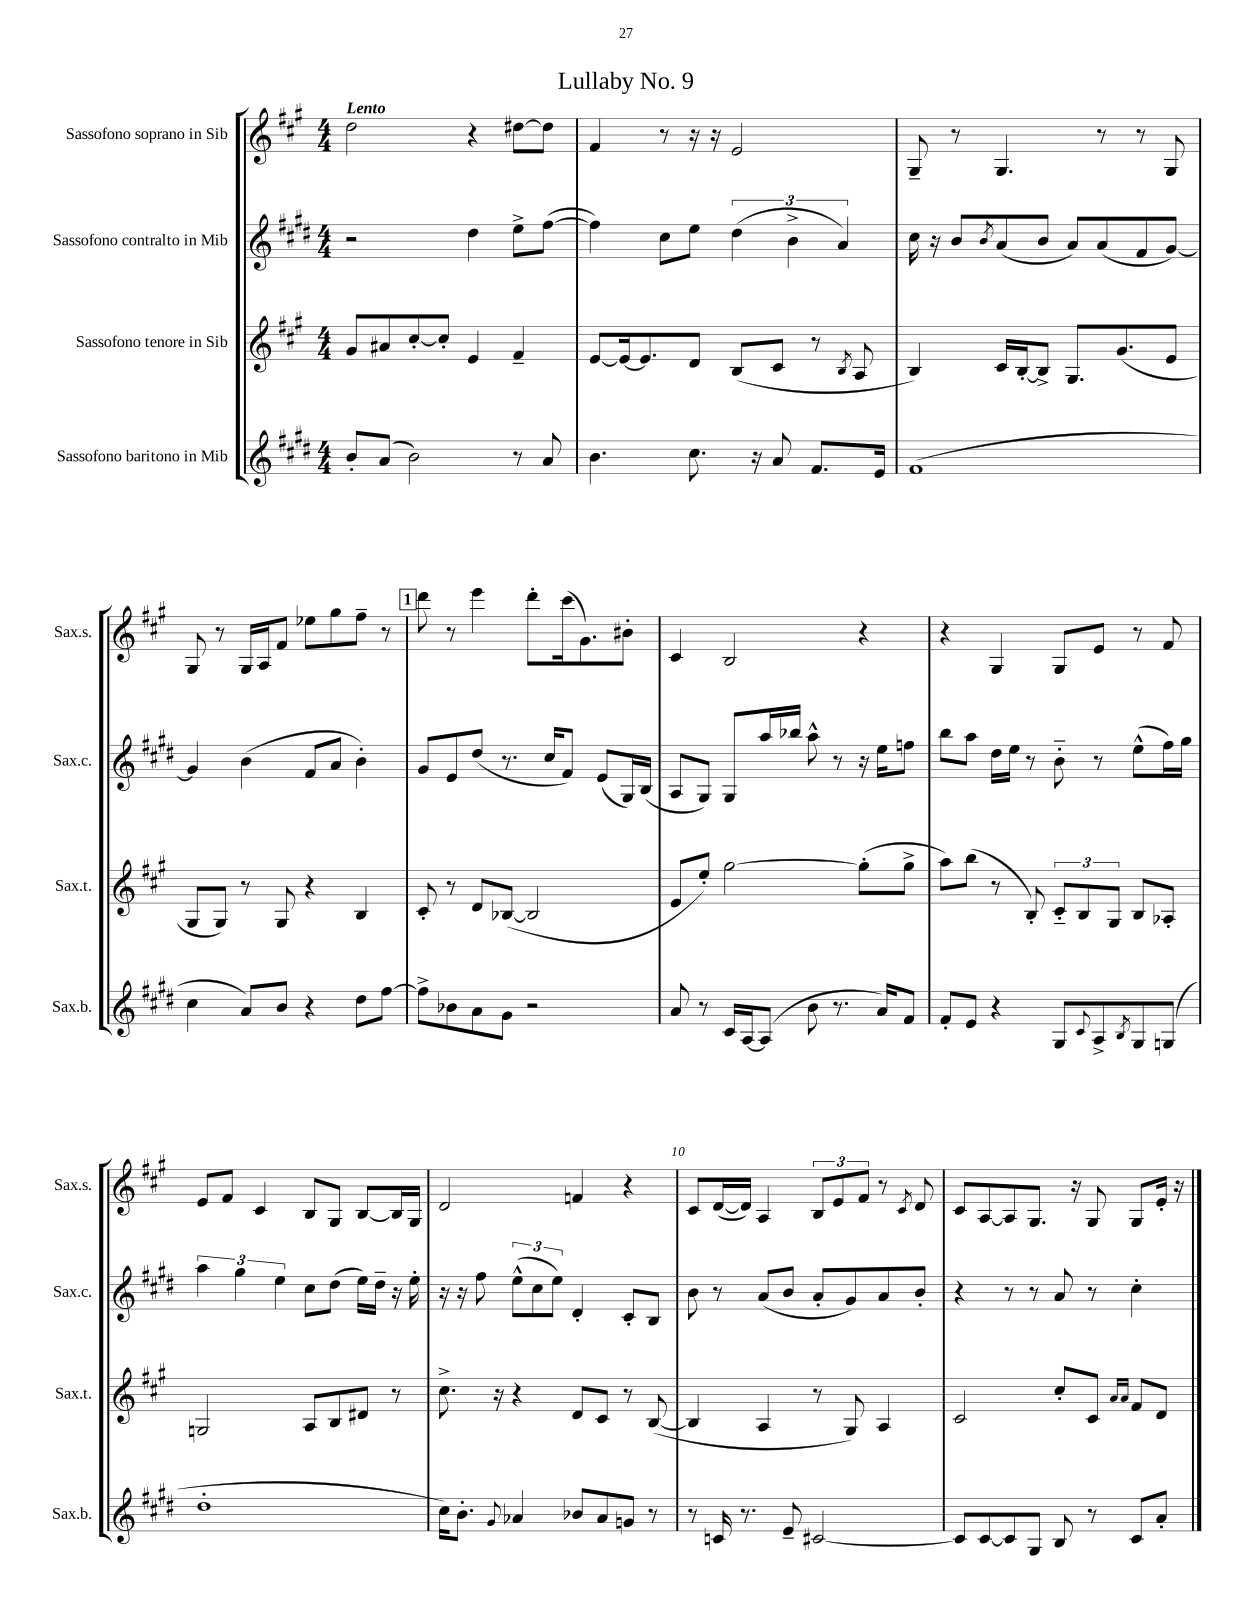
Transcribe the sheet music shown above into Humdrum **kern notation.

**kern	**kern	**kern	**kern
*part4	*part3	*part2	*part1
*staff4	*staff3	*staff2	*staff1
*I"Sassofono baritono in Mib	*I"Sassofono tenore in Sib	*I"Sassofono contralto in Mib	*I"Sassofono soprano in Sib
*I'Sax.b.	*I'Sax.t.	*I'Sax.c.	*I'Sax.s.
*clefG2	*clefG2	*clefG2	*clefG2
*k[f#c#g#d#]	*k[f#c#g#]	*k[f#c#g#d#]	*k[f#c#g#]
*M4/4	*M4/4	*M4/4	*M4/4
=1	=1	=1	=1
!	!	!	!LO:TX:a:B:t=Lento
8b'/L	8g#/L	2r	2dd\
(8a/J	8a#X/	.	.
2b\)	[8cc#'/	.	.
.	8cc#'/J]	.	.
.	4e/	4dd#\	4r
8r	4f#~/	8ee^\L	[8dd#X\L
8a/	.	([8ff#\J	8dd#\J]
=2	=2	=2	=2
4.b\	[8e/L	4ff#\])	4f#/
.	16e/k_	.	.
.	8.e/]	.	.
.	.	8cc#\L	8r
8.cc#\	8d/J	8ee\J	16r
.	.	.	16r
.	(8B/L	(6dd#\	2e/
16r	.	.	.
8a/	8c#/J	.	.
.	.	6b^\	.
8.f#/L	8r	.	.
.	.	6a/)	.
.	8qB/	.	.
.	8A/	.	.
16e/Jk	.	.	.
=3	=3	=3	=3
(1f#	4B/)	16cc#\	8G#~/
.	.	16r	.
.	.	8b/L	8r
.	.	8qb/	.
.	16c#/LL	(8a/	4.G#/
.	[16B'/J	.	.
.	8B^/J]	8b/J	.
.	8.G#/L	8a/L)	.
.	.	(8a/	8r
.	(8.g#/	.	.
.	.	8f#/	8r
.	8e/J	[8g#/J)	8G#/
!!LO:LB:g=z
=4	=4	=4	=4
4cc#\	8G#/L	4g#/]	8G#/
.	8G#/J)	.	8r
8a/L)	8r	(4b\	16G#/LL
.	.	.	16A/J
8b/J	8G#/	.	8f#/J
4r	4r	8f#/L	8ee-X\L
.	.	8a/J	8gg#\
8dd#\L	4B/	4b'\)	8ff#~\J
[8ff#\J	.	.	8r
!!LO:REH:place=s1:t=1
=5	=5	=5	=5
8ff#^\L]	8c#'/	8g#/L	8ddd\
8b-X\	8r	8e/	8r
8a\	8d/L	(8dd#/J	4eee\
8g#\J	([8B-X/J	8.r	.
2r	2B-/]	.	8ddd'\L
.	.	16cc#/KL	.
.	.	8f#/J)	(16ccc#\k
.	.	.	8.g#\)
.	.	(8e/L	.
.	.	16G#/L)	8b#X'\J
.	.	(16B/JJ	.
=6	=6	=6	=6
8a/	8e/L	8A/L	4c#/
8r	8ee'/J)	8G#/J)	.
16c#/LL	[2gg#\	8G#/L	2B/
[16A/J	.	.	.
(8A/J]	.	16aa/L	.
.	.	16bb-X/JJ	.
8b\	.	8aa^^\	.
8.r	.	8r	.
.	(8gg#'\L]	16r	4r
16a/KL)	.	16ee\KL	.
8f#/J	8gg#^\J	8ffn\J	.
=7	=7	=7	=7
8f#'/L	8aa\L)	8bb\L	4r
8e/J	(8bb\J	8aa\J	.
4r	8r	16dd#\LL	4G#/
.	.	16ee\JJ	.
.	8B'/)	8r	.
8G#/L	12c#/L	8b\	8G#/L
.	12B/	.	.
8qqc#/	.	.	.
8A^/	.	8r	8e/J
.	12G#/J	.	.
8qB/	.	.	.
8G#/	8B/L	(8ee^^\L	8r
(8Gn/J	8A-X'/J	16ff#\L)	8f#/
.	.	16gg#\JJ	.
!!LO:LB:g=z
=8	=8	=8	=8
1dd#'	2Gn/	6aa\	8e/L
.	.	.	8f#/J
.	.	6gg#\	.
.	.	.	4c#/
.	.	6ee\	.
.	8A/L	8cc#\L	8B/L
.	8B/	(8dd#\J	8G#/J
.	8d#X/J	16ee\LL)	[8B/L
.	.	16dd#~\JJ	.
.	8r	16r	16B/L]
.	.	16ee'\	16G#/JJ
=9	=9	=9	=9
16cc#\KL)	8.cc#^\	16r	2d/
8.b'\J	.	16r	.
.	.	8ff#\	.
.	16r	.	.
8qqg#/	.	.	.
4a-X/	4r	(12ee^^\L	.
.	.	12cc#\	.
.	.	12ee\J)	.
8b-X/L	8d/L	4d#'/	4fn/
8a-/	8c#/J	.	.
8gn/J	8r	8c#'/L	4r
8r	([8B/	8B/J	.
=10	=10	=10	=10
8r	4B/]	8b\	8c#/L
16cn/	.	8r	([16d/L
8.r	.	.	16d/JJ])
.	4A/	(8a/L	4A/
8e~/	.	8b/J	.
[2c#X/	8r	8a'/L	12B/L
.	.	.	12e/
.	8G#/)	8g#/)	.
.	.	.	12f#/J
.	4A/	8a/	8r
.	.	.	8qc#/
.	.	8b'/J	8d/
=11	=11	=11	=11
8c#/L]	2c#/	4r	8c#/L
[8c#/	.	.	[8A/
8c#/]	.	8r	8A/]
8G#/J	.	8r	8.G#/J
8B/	8cc#'/L	8a/	.
.	.	.	16r
8r	8c#/J	8r	8G#/
.	16qqa/LL	.	.
.	16qqa/JJ	.	.
8c#/L	8f#/L	4cc#'\	8G#/L
8a'/J	8d/J	.	16e'/Jk
.	.	.	16r
==	==	==	==
*-	*-	*-	*-
